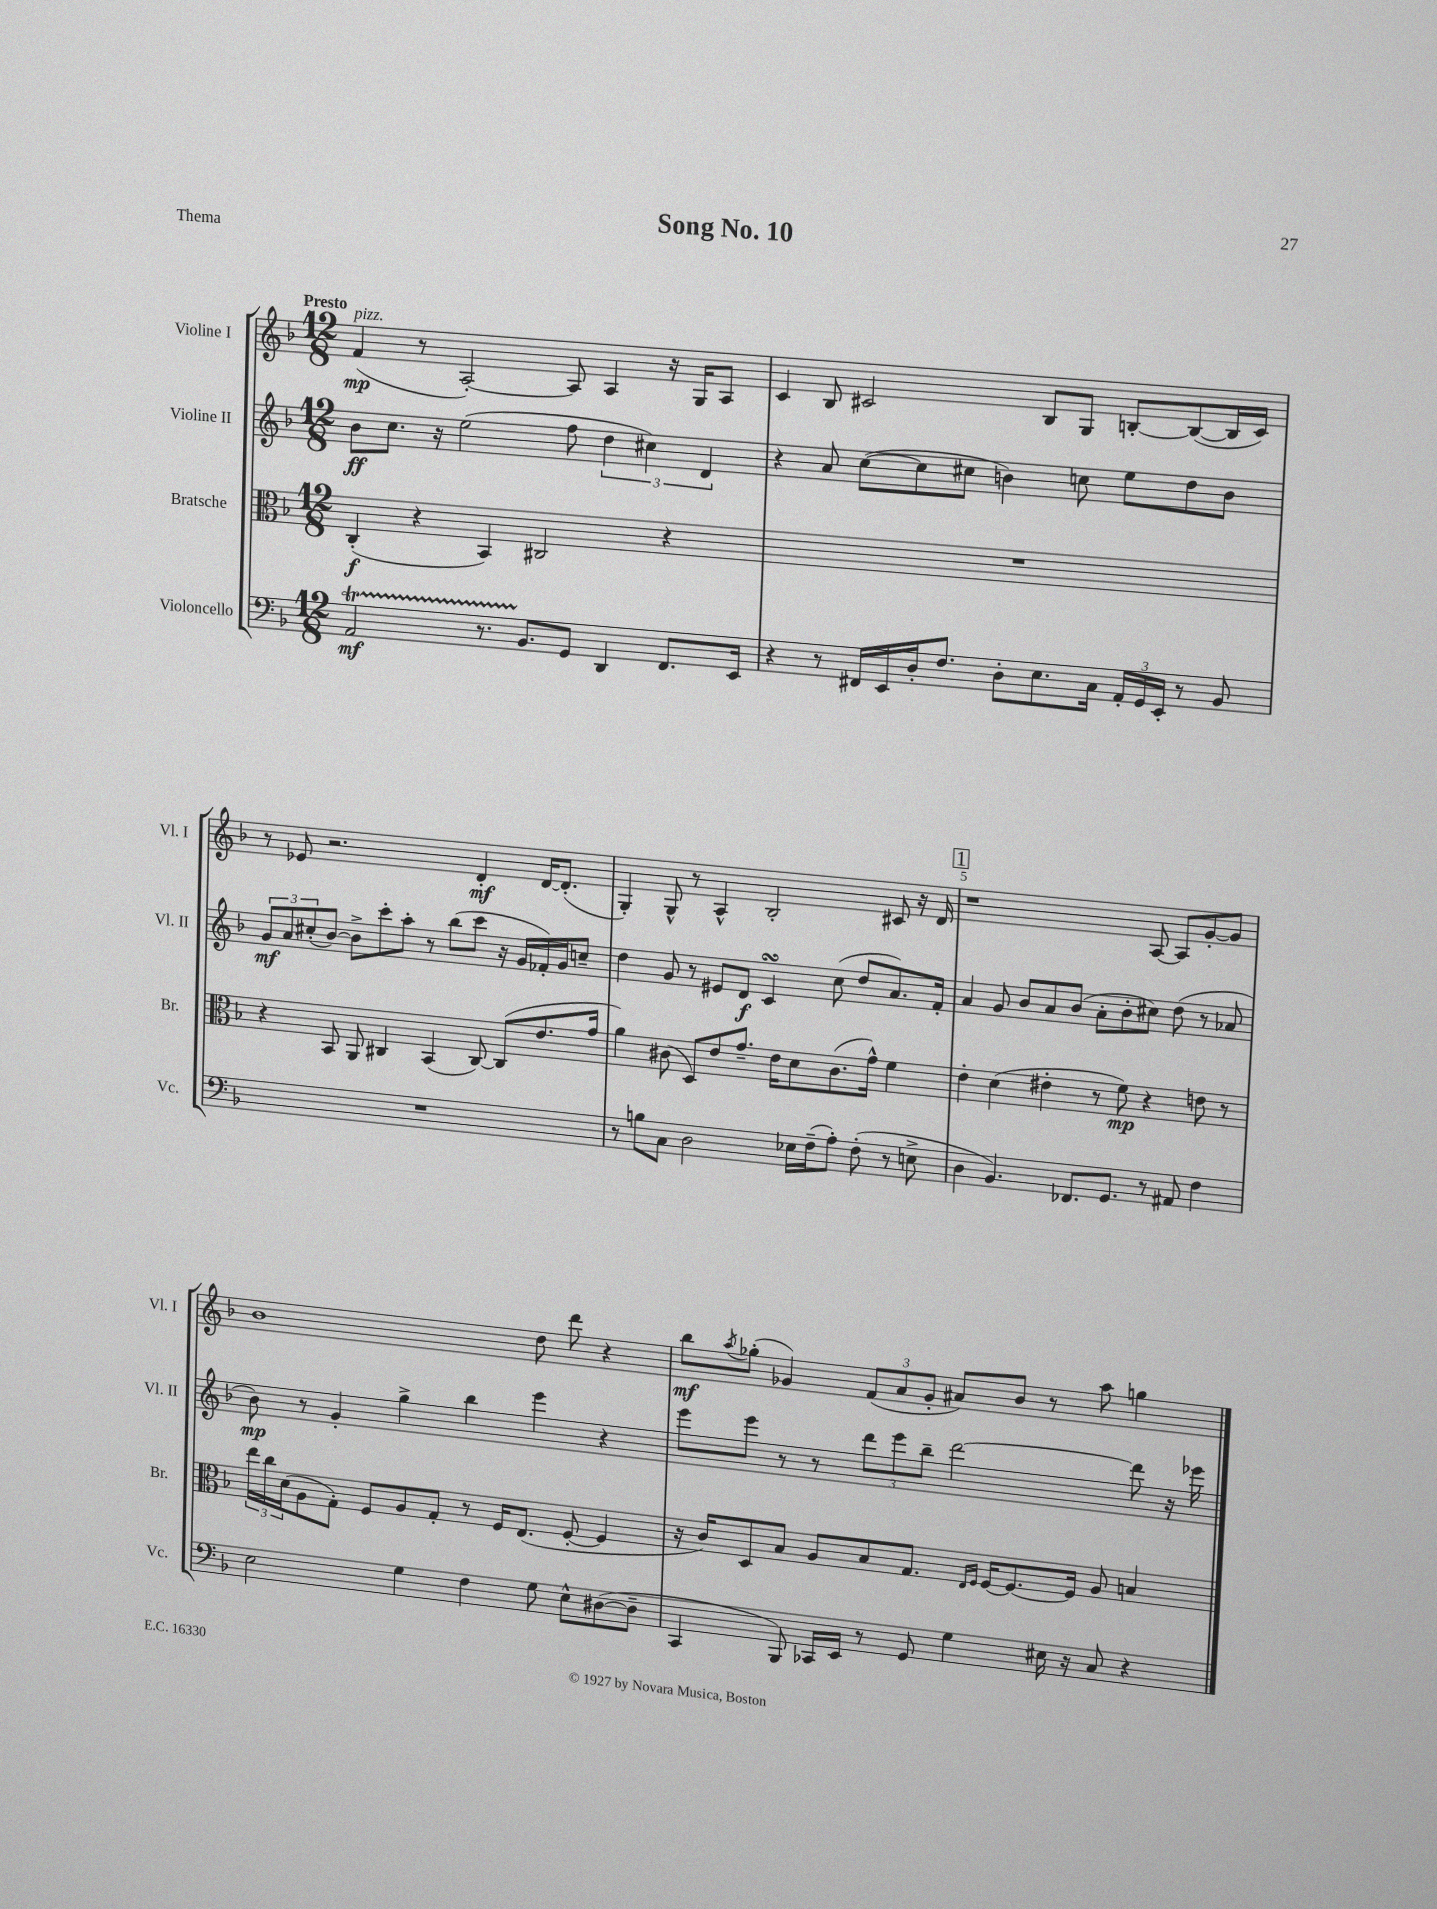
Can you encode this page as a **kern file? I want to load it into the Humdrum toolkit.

**kern	**kern	**kern	**kern
*staff4	*staff3	*staff2	*staff1
*clefF4	*clefC3	*clefG2	*clefG2
*k[b-]	*k[b-]	*k[b-]	*k[b-]
*M12/8	*M12/8	*M12/8	*M12/8
2AA	(4C'	8b-	(4f
.	.	8.cc	.
.	4r	.	8r
.	.	16r	.
.	.	(2ee	[2A')
8.r	4BB-)	.	.
8.BB-	.	.	.
.	2C#	.	.
8GG	.	8ff	8A]
4DD	.	6dd	4A
.	.	6cc#)	.
8.FF	4r	.	16r
.	.	.	16G
.	.	6d	.
.	.	.	8A
16EE	.	.	.
=	=	=	=
4r	1.r	4r	4c
8r	.	8a	8B-
16FF#	.	([8cc	2c#
16EE	.	.	.
16D'	.	8cc]	.
8.F	.	.	.
.	.	8cc#	.
8D'	.	4b)	.
8.E	.	.	8B-
.	.	8cc	8G
16C	.	.	.
24AA'	.	8ee	[8B'
24GG	.	.	.
24EE'	.	.	.
8r	.	8dd	(8B_
8BB-	.	8b	16B]
.	.	.	16c#)
=	=	=	=
1.r	4r	12g	8r
.	.	12a	.
.	.	.	8e-
.	.	(12cc#'	.
.	8BB-	[8b-)	2.r
.	8AA	8b-^]	.
.	4C#	8ccc'	.
.	.	8aa'	.
.	(4BB-	8r	.
.	.	(8bb-	.
.	[8C#)	8ccc	4d'
.	(8C#]	16r	.
.	.	16g	.
.	8.e	16f-')	[16d
.	.	16g	(8.d']
.	.	8cc~	.
.	16g	.	.
=	=	=	=
8r	4a)	4dd	4G')
8B	.	.	.
8C	(8c#	8g	8G^^
2D	8D)	8r	8r
.	8e	8e#	4A^^
.	8.g~	8d	.
.	.	4c	2B-'
.	16e	.	.
16E-	8d	.	.
(16F~	.	.	.
8A')	(8.c#	(8cc	.
(8F'	.	8dd	.
.	16g^^)	.	.
8r	4f	8.a)	8c#
8E^	.	.	16r
.	.	16f'	16d
=	=	=	=
4D	4e'	4a	1r
4.BB-)	(4d	8g	.
.	.	8b-	.
.	4e#'	8a	.
8.FF-	.	(8b-	.
.	8r	8a'	.
8.GG	.	.	.
.	8f)	8b-'	.
8r	4r	8cc#)	[8A
8AA#	.	(8dd	8A]
4F	8e	8r	[8g'
.	8r	8a-	8g]
=	=	=	=
2E	24ee	8b-)	1b-
.	24cc	.	.
.	(24d	.	.
.	8A	8r	.
.	8G')	4g'	.
.	8F	.	.
4G	8A	4gg^	.
.	8G'	.	.
4F	8r	4bb-	.
.	16F	.	.
.	(8.E	.	.
8G	.	4eee	8dd
8E^^	[8F'	.	8ddd
([8D#	4F]	4r	4r
8D#~]	.	.	.
=	=	=	=
4CC	16r	8eee	8bb-
.	16c)	.	.
.	.	.	8qaa
.	8D	8eee	(8gg-'
8BBB-)	8B-	8r	4g-)
16CC-	8A	8r	.
16EE	.	.	.
8r	8B-	12ddd	(12f
.	.	12eee	12a
8GG	8.G	.	.
.	.	12bb-~	12g-'
4G	.	[2ddd	8a#)
.	16qqE	.	.
.	16qqF	.	.
.	[16F	.	.
.	8.F_	.	8b-
16E#	.	.	8r
16r	16F]	.	.
8C	8A	.	8aa
4r	4B	8ddd]	4gg
.	.	16r	.
.	.	16eee-	.
==	==	==	==
*-	*-	*-	*-
